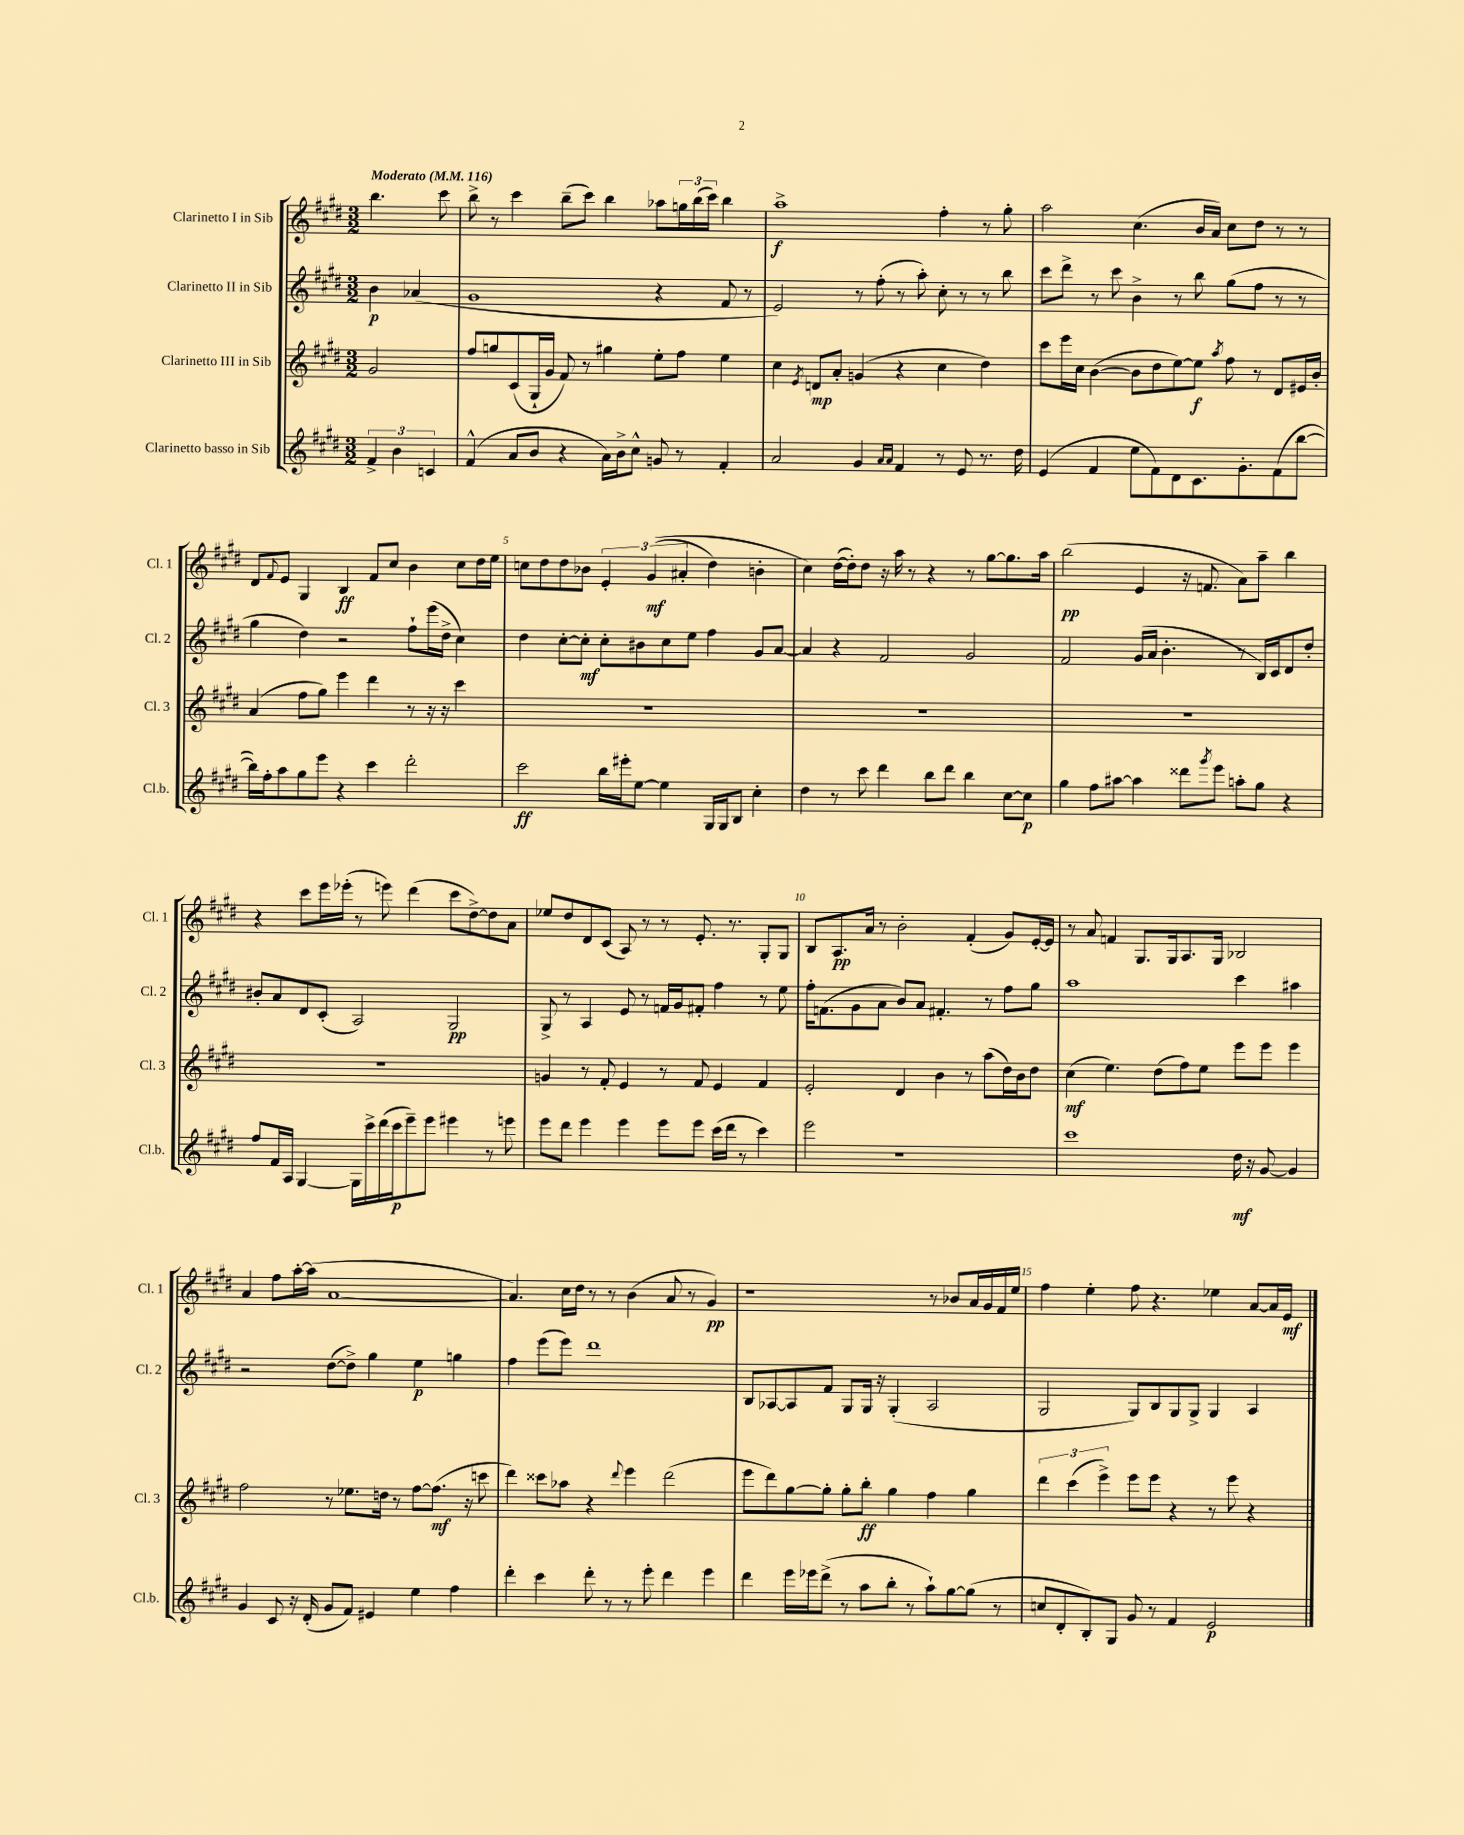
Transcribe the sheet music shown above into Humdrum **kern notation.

**kern	**kern	**kern	**kern
*staff4	*staff3	*staff2	*staff1
*clefG2	*clefG2	*clefG2	*clefG2
*k[f#c#g#d#]	*k[f#c#g#d#]	*k[f#c#g#d#]	*k[f#c#g#d#]
*M3/2	*M3/2	*M3/2	*M3/2
*MM116	*MM116	*MM116	*MM116
6f#^/	2g#/	4b\	4.bb\
6b\	.	.	.
.	.	(4a-/	.
6c/	.	.	.
.	.	.	8ccc#\
=	=	=	=
(4f#^^/	8ff#/L	1g#	8bb^\
.	8gg/	.	8r
8a/L	(8c#/	.	4ccc#\
8b/J	16G#`/L	.	.
.	16g#/JJ	.	.
4r	8f#/)	.	(8bb~\L
.	8r	.	8ccc#\J)
16a\LL)	4gg#\	.	4bb\
16b^\J	.	.	.
8cc#^^\J	.	.	.
8g/	8ee'\L	4r	8aa-\L
8r	8ff#\J	.	24gg\L
.	.	.	(24bb\
.	.	.	24ccc#\JJ)
4f#'/	4ee\	8f#/	4bb\
.	.	8r	.
=	=	=	=
2a/	4cc#\	2e/)	1aa^
.	8qe/	.	.
.	8d/L	.	.
.	8a'/J	.	.
4g#/	(4g/	8r	.
.	.	(8ff#'\	.
16qqa/LL	.	.	.
16qqa/JJ	.	.	.
4f#/	4r	8r	.
.	.	8aa'\)	.
8r	4cc#\	8cc#'\	4ff#'\
8e/	.	8r	.
8.r	4dd#\)	8r	8r
.	.	8bb\	8gg#'\
16dd#\	.	.	.
=	=	=	=
(4e/	8ccc#\L	8ccc#\L	2aa\
.	16eee\L	8ddd#^\J	.
.	16cc#\JJ	.	.
4f#/	([4b\	8r	.
.	.	8ccc#\	.
8ee\L	8b\]L	4b^\	(4.cc#\
8f#\)	8dd#\	.	.
8d#\	[8ee\)	8r	.
8.c#\	8ee\]J	8bb\	16b/LL
.	.	.	16a/JJ)
.	8qaa/	.	.
.	8ff#\	(8gg#\L	8cc#\L
8.g#'\	.	.	.
.	8r	8ff#\J	8dd#\J
(8f#\	8d#/L	8r	8r
[8bb\J	16e#/L	8r	8r
.	16b'/JJ	.	.
=	=	=	=
16bb\]LL)	(4a/	4gg#\	8d#/L
16ff#'\J	.	.	.
.	.	.	8qqf#/
8aa\	.	.	8e/J
8gg#\	8ff#\L	4dd#\)	4G#/
8eee\J	8gg#\J)	.	.
4r	4eee\	2r	4B/
4ccc#\	4ddd#\	.	8f#/L
.	.	.	8cc#/J
2ddd#'\	8r	8ff#`\L	4b\
.	16r	(16eee\L	.
.	16r	16dd#^\JJ	.
.	4ccc#\	4cc#\)	8cc#\L
.	.	.	16dd#\L
.	.	.	16ee\JJ
=	=	=	=
2ccc#\	1.r	4dd#\	8cc\L
.	.	.	8dd#\
.	.	[8cc#'\L	8dd#\
.	.	8cc#'\]J	8b-\J
16bb\LL	.	8cc#'\L	6e'/
16eee#'\J	.	.	.
[8ee\J	.	8b#\	.
.	.	.	&((6g#/
4ee\]	.	8cc#\	.
.	.	.	6a#'/
.	.	8ee\J	.
16G#/LL	.	4ff#\	4dd#\)
16G#/J	.	.	.
8B/J	.	.	.
4cc#'\	.	8g#/L	4b'\
.	.	[8a/J	.
=	=	=	=
4dd#\	1.r	4a/]	4cc#\&)
8r	.	4r	([16dd#\LL
.	.	.	16dd#'\]J)
8ccc#\	.	.	8dd#\J
4ddd#\	.	2f#/	16r
.	.	.	16aa\
.	.	.	8r
8bb\L	.	.	4r
8ddd#\J	.	.	.
4bb\	.	2g#/	8r
.	.	.	[8gg#\L
[8cc#\L	.	.	8.gg#\]
8cc#\]J	.	.	.
.	.	.	16aa\Jk
=	=	=	=
4gg#\	1.r	2f#/	(2bb\
8ff#\L	.	.	.
[8aa#\J	.	.	.
4aa#\]	.	(16g#/LL	4e/
.	.	16a/JJ	.
.	.	4.b'\	.
8ddd##\L	.	.	16r
.	.	.	8.f/
8qggg#/	.	.	.
8eee\J	.	.	.
8aa'\L	.	8r	8a\L)
8gg#\J	.	16B/LL)	8aa~\J
.	.	16c#/J	.
4r	.	8d#/	4bb\
.	.	8dd#'/J	.
=	=	=	=
8ff#/L	1.r	8b#'/L	4r
16f#/L	.	8a/	.
16A/JJ	.	.	.
[4G#/	.	8d#/	8ccc#\L
.	.	(8c#'/J	16eee\L
.	.	.	(16eee-'\JJ
16G#\]LL	.	2A/)	8r
16ccc#^\	.	.	.
(16ddd#\	.	.	8eee\)
16ccc#\J	.	.	.
8eee~\)	.	.	(4ddd#\
8eee\J	.	.	.
4eee#\	.	2G#/	8ccc#\L
.	.	.	[8dd#^\)
8r	.	.	8dd#\]
8eee\	.	.	8a\J
=	=	=	=
8eee\L	4g/	8G#^/	8ee-/L
8ddd#\J	.	8r	8dd#/
4eee\	8r	4A/	8d#/
.	8f#'/	.	(8c#/J
4eee\	4e/	8e/	8A/)
.	.	8r	8r
8eee\L	8r	16f/LL	8r
.	.	16g#/J	.
8eee\J	8f#/	8f#'/J	8.e'/
(16ccc#\LL	4e/	4ff#\	.
16ddd#\JJ	.	.	8.r
8r	.	.	.
4ccc#\)	4f#/	8r	8G#'/L
.	.	8ee\	8G#/J
=	=	=	=
2eee\	2e'/	16ff#'\LK	8B/L
.	.	(8.f\	.
.	.	.	8.A/
.	.	8g#\	.
.	.	.	16a/Jk
.	.	8a\J	8r
1r	4d#/	8b/L)	2b'\
.	.	8a/J	.
.	4b\	4.f#'/	.
.	8r	.	(4f#'/
.	(8aa\L	8r	.
.	16dd#\L)	8ff#\L	8g#/L)
.	16b\J	.	.
.	8dd#\J	8gg#\J	[16e'/L
.	.	.	16e/]JJ
=	=	=	=
1ccc#	(4cc#\	1aa	8r
.	.	.	8a/
.	4.ee\)	.	4f/
.	.	.	8.G#/L
.	(8dd#\L	.	.
.	.	.	16G#/k
.	8ff#\)	.	8.A/
.	8ee\J	.	.
.	.	.	16G#/Jk
16dd#\	8eee\L	4ccc#\	2B-/
16r	.	.	.
[8g#/	8eee\J	.	.
4g#/]	4eee\	4aa#\	.
=	=	=	=
4g#/	2ff#\	2r	4a/
8c#/	.	.	8ff#\L
16r	.	.	[16aa'\L
(16d#'/	.	.	(16aa\]JJ
8g#/L	8r	([8dd#\L	[1a
8f#/J)	8.ee-\L	8dd#^\]J)	.
4e#/	.	4gg#\	.
.	16dd\Jk	.	.
.	8r	.	.
4ee\	[8ff#\L	4ee\	.
.	(8.ff#\]J	.	.
4ff#\	.	4gg\	.
.	16r	.	.
.	8ccc\	.	.
=	=	=	=
4ddd#'\	4ddd#\)	4ff#\	4.a/])
4ccc#\	8ccc##\L	(8eee\L	.
.	8aa-\J	8eee\J)	16cc#\LL
.	.	.	16dd#\JJ
8ddd#'\	4r	1ddd#	8r
8r	.	.	8r
.	8qqddd#/	.	.
8r	4eee\	.	(4b\
8eee'\	.	.	.
4ddd#\	(2ddd#\	.	8a/
.	.	.	8r
4eee\	.	.	4g#/)
=	=	=	=
4ddd#\	8eee\L	8B/L	1r
.	8ddd#\)	[8A-/	.
16eee\LL	[8gg#\	8A-/]	.
16eee-\J	.	.	.
(8ddd#^\J	8gg#'\]J	8f#/J	.
8r	8gg#'\L	8G#/L	.
8aa\L	8bb'\J	16G#/Jk	.
.	.	16r	.
8bb'\J	4gg#\	(4G#'/	.
8r	.	.	.
8aa`\L)	4ff#\	2A-/	8r
[8gg#\	.	.	8b-/L
(8gg#\]J	4gg#\	.	16a/L
.	.	.	16g#/
8r	.	.	16f#/
.	.	.	16ee/JJ
=	=	=	=
8cc/L	6ddd#\	2G#/	4ff#\
8d#'/	.	.	.
.	(6ccc#\	.	.
8B'/)	.	.	4ee'\
.	6eee^\)	.	.
8G#/J	.	.	.
8g#/	8eee\L	8G#/L)	8ff#\
8r	8eee\J	8B/	4.r
4f#/	4r	8G#/	.
.	.	8G#^/J	.
2e/	8r	4G#/	4ee-\
.	8eee\	.	.
.	4r	4A/	[8a/L
.	.	.	16a/]L
.	.	.	16e/JJ
==	==	==	==
*-	*-	*-	*-
